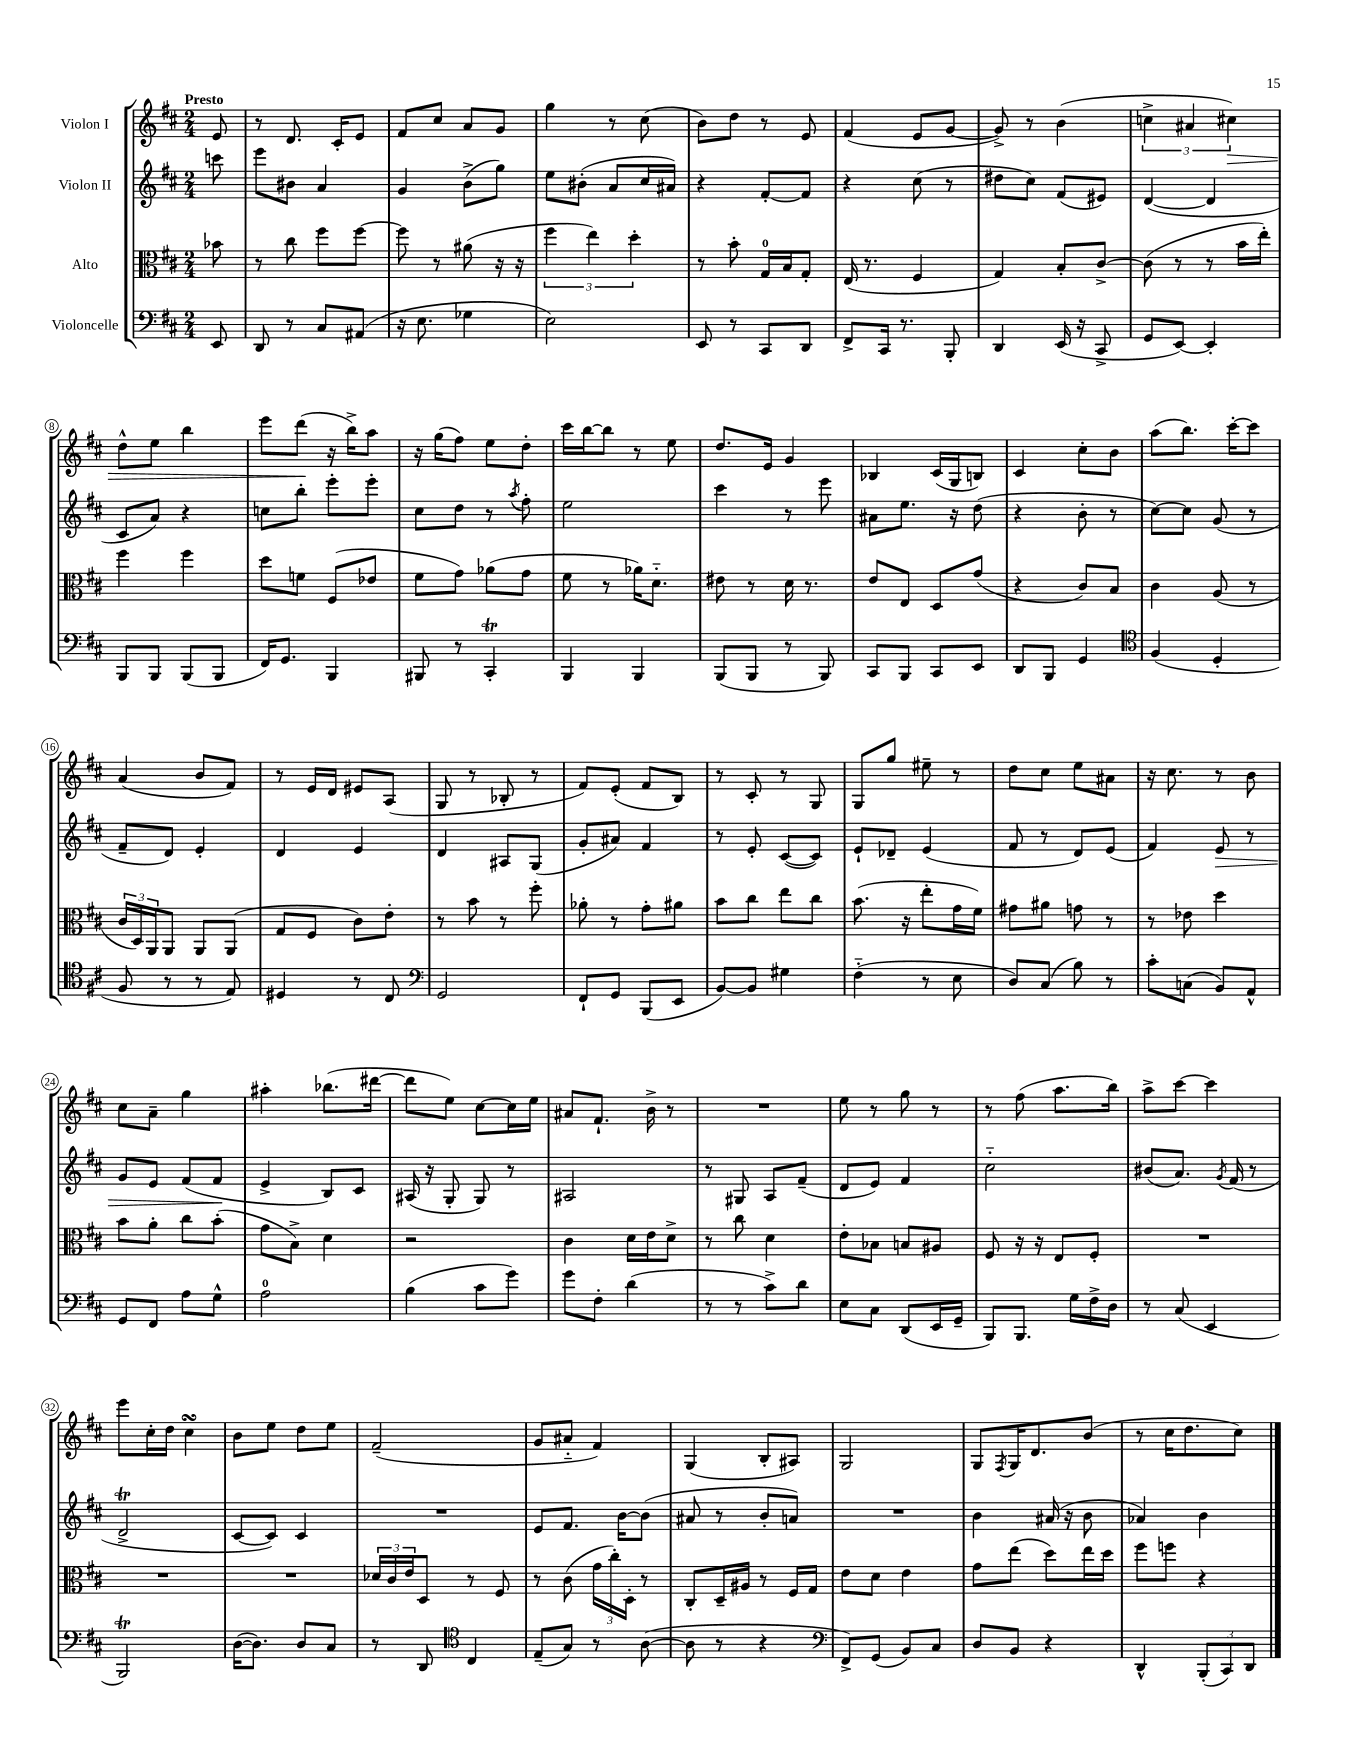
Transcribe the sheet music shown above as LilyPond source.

<<
\new StaffGroup <<
\new Staff = "s0" \with { instrumentName = "Violon I" } {
    \clef treble \key d \major \numericTimeSignature \time 2/4 \partial 8 \tempo "Presto"
    e'8 |
    r8 d'8. cis'16-. e'8 |
    fis'8 cis''8 a'8 g'8 |
    g''4 r8 cis''8( |
    b'8) d''8 r8 e'8 |
    fis'4( e'8 g'8~ |
    g'8->) r8 b'4( |
    \tuplet 3/2 { c''4-> ais'4 cis''4\>) } |
    d''8-^ e''8 b''4 |
    e'''8 d'''8\!( r16 b''16->) a''8 |
    r16 g''16( fis''8) e''8 d''8-. |
    cis'''16 b''16~ b''8 r8 e''8 |
    d''8. e'16 g'4 |
    bes4 cis'16( g16 b8) |
    cis'4 cis''8-. b'8 |
    a''8( b''8.) cis'''16~-. cis'''8 |
    a'4( b'8 fis'8) |
    r8 e'16 d'16 eis'8 a8( |
    g8 r8 bes8-. r8 |
    fis'8) e'8-.( fis'8 b8) |
    r8 cis'8-. r8 g8 |
    g8 g''8 eis''8-- r8 |
    d''8 cis''8 e''8 ais'8 |
    r16 cis''8. r8 b'8 |
    cis''8 a'8-- g''4 |
    ais''4-. bes''8.( dis'''16~ |
    dis'''8 e''8) cis''8~ cis''16 e''16 |
    ais'8 fis'8.-! b'16-> r8 |
    R2 |
    e''8 r8 g''8 r8 |
    r8 fis''8( a''8. b''16) |
    a''8-> cis'''8~ cis'''4 |
    e'''8 cis''16-. d''16 cis''4\turn |
    b'8 e''8 d''8 e''8 |
    fis'2--( |
    g'8 ais'8-_ fis'4) |
    g4( b8-. ais8) |
    g2 |
    g8 \acciaccatura { fis8 } g16 d'8. b'8( |
    r8 cis''16 d''8. cis''8) \bar "|." |
}
\new Staff = "s1" \with { instrumentName = "Violon II" } {
    \clef treble \key d \major \numericTimeSignature \time 2/4 \partial 8
    c'''8 |
    e'''8 bis'8 a'4 |
    g'4 b'8->( g''8) |
    e''8 bis'8-.( a'8 cis''16 ais'16) |
    r4 fis'8~-. fis'8 |
    r4 cis''8( r8 |
    dis''8 cis''8) fis'8( eis'8) |
    d'4~( d'4 |
    cis'8 a'8) r4 |
    c''8 b''8-. e'''8-. e'''8-. |
    cis''8 d''8 r8 \acciaccatura { a''8 } fis''8-. |
    e''2 |
    cis'''4 r8 e'''8 |
    ais'8 e''8. r16 d''8( |
    r4 b'8-. r8 |
    cis''8~) cis''8 g'8( r8 |
    fis'8-- d'8) e'4-. |
    d'4 e'4 |
    d'4 ais8 g8( |
    g'8-. ais'8) fis'4 |
    r8 e'8-. cis'8~( cis'8) |
    e'8-! des'8-- e'4( |
    fis'8 r8 d'8) e'8( |
    fis'4) e'8\> r8 |
    g'8 e'8 fis'8( fis'8\! |
    e'4-> b8) cis'8 |
    ais16( r16 g8-. g8) r8 |
    ais2 |
    r8 gis8 a8 fis'8--( |
    d'8 e'8) fis'4 |
    cis''2-_ |
    bis'8( a'8.) \acciaccatura { g'8 } fis'16( r8 |
    d'2->\trill |
    cis'8~ cis'8) cis'4 |
    R2 |
    e'8 fis'8. b'16~ b'8( |
    ais'8 r8 b'8-. a'8) |
    R2 |
    b'4 ais'16( r16 b'8 |
    aes'4) b'4 \bar "|." |
}
\new Staff = "s2" \with { instrumentName = "Alto" } {
    \clef alto \key d \major \numericTimeSignature \time 2/4 \partial 8
    bes'8 |
    r8 cis''8 fis''8 fis''8~ |
    fis''8 r8 ais'8( r16 r16 |
    \tuplet 3/2 { fis''4 e''4) d''4-. } |
    r8 b'8-. g16-0 b16 g8-. |
    e16( r8. fis4 |
    g4) b8-. cis'8~-> |
    cis'8( r8 r8 b'16 e''16-.) |
    fis''4 fis''4 |
    d''8 f'8 fis8( ees'8 |
    fis'8 g'8) aes'8( g'8 |
    fis'8 r8 aes'16) d'8.-_ |
    eis'8 r8 d'16 r8. |
    e'8 e8 d8 g'8( |
    r4 cis'8) b8 |
    cis'4 a8( r8 |
    \tuplet 3/2 { cis'16 d16) a,16 } a,8 a,8 a,8( |
    g8 fis8 cis'8) e'8-. |
    r8 b'8 r8 fis''8-. |
    aes'8-. r8 g'8-. ais'8 |
    b'8 cis''8 e''8 cis''8 |
    b'8.( r16 e''8-. g'16 fis'16) |
    gis'8 ais'8 g'8 r8 |
    r8 ees'8 d''4 |
    b'8 a'8-. cis''8 b'8-.( |
    g'8 b8->) d'4 |
    r2 |
    cis'4 d'16 e'16 d'8-> |
    r8 cis''8 d'4 |
    e'8-. bes8 b8 ais8 |
    fis8 r16 r16 e8 fis8-. |
    R2 |
    R2 |
    R2 |
    \tuplet 3/2 { des'16 cis'16 e'16 } d8 r8 fis8 |
    r8 cis'8( \tuplet 3/2 { g'16 cis''16-.) d16-. } r8 |
    cis8-. d16-- ais16 r8 fis16 g16 |
    e'8 d'8 e'4 |
    g'8 e''8( d''8) e''16 d''16 |
    fis''8 f''8 r4 \bar "|." |
}
\new Staff = "s3" \with { instrumentName = "Violoncelle" } {
    \clef bass \key d \major \numericTimeSignature \time 2/4 \partial 8
    e,8 |
    d,8 r8 cis8 ais,8( |
    r16 e8. ges4 |
    e2) |
    e,8 r8 cis,8 d,8 |
    fis,8-> cis,16 r8. b,,8-. |
    d,4 e,16( r16 cis,8-> |
    g,8 e,8~) e,4-. |
    b,,8 b,,8 b,,8( b,,8 |
    fis,16) g,8. b,,4 |
    bis,,8 r8 cis,4-.\trill |
    b,,4 b,,4 |
    b,,8( b,,8 r8 b,,8) |
    cis,8 b,,8 cis,8 e,8 |
    d,8 b,,8 g,4 |
    \clef tenor fis4( d4-. |
    fis8 r8 r8 e8) |
    dis4 r8 cis8 |
    \clef bass g,2 |
    fis,8-! g,8 b,,8( e,8 |
    b,8~) b,8 gis4 |
    fis4-_( r8 e8 |
    d8) cis8( b8) r8 |
    cis'8-. c8( b,8) a,8-^ |
    g,8 fis,8 a8 g8-^ |
    a2-0 |
    b4( cis'8 g'8) |
    g'8 fis8-. d'4( |
    r8 r8 cis'8->) d'8 |
    e8 cis8 d,8( e,16 g,16-- |
    b,,8) b,,8. g16 fis16-> d16 |
    r8 cis8( e,4 |
    b,,2\trill) |
    d16~( d8.) d8 cis8 |
    r8 d,8 \clef tenor cis4 |
    e8--( g8) r8 a8~( |
    a8 r8 r4 |
    \clef bass fis,8->) g,8( b,8) cis8 |
    d8 b,8 r4 |
    d,4-^ \tuplet 3/2 { b,,8-.( cis,8) d,8 } \bar "|." |
}
>>
>>
\layout { \context { \Score \override BarNumber.stencil = #(make-stencil-circler 0.1 0.3 ly:text-interface::print) } }
